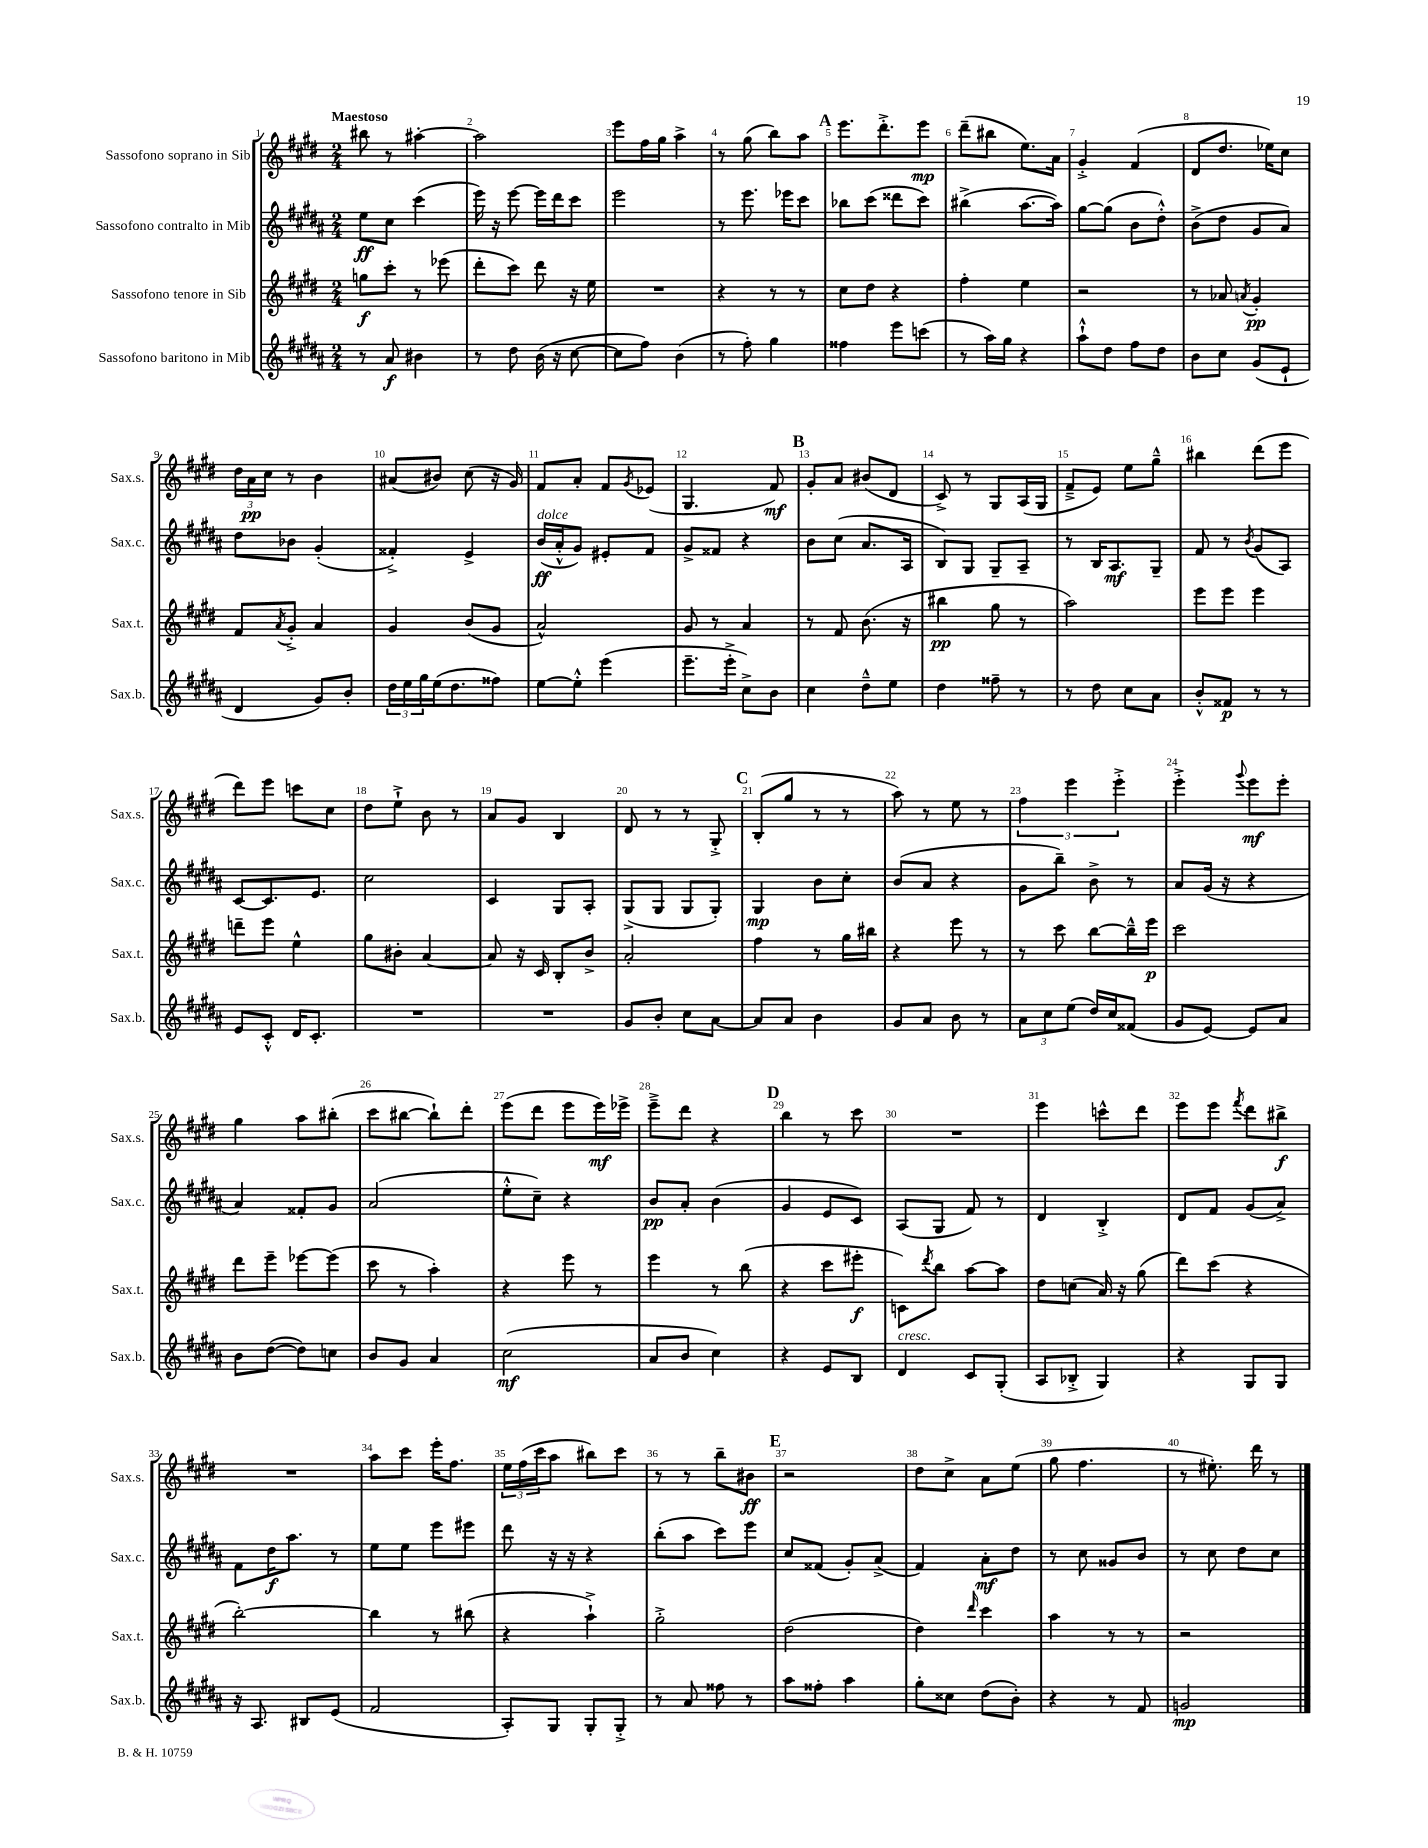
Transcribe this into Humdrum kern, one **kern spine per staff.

**kern	**dynam	**kern	**dynam	**kern	**dynam	**kern	**dynam
*part4	*part4	*part3	*part3	*part2	*part2	*part1	*part1
*staff4	*staff4	*staff3	*staff3	*staff2	*staff2	*staff1	*staff1
*I"Sassofono baritono in Mib	*	*I"Sassofono tenore in Sib	*	*I"Sassofono contralto in Mib	*	*I"Sassofono soprano in Sib	*
*I'Sax.b.	*	*I'Sax.t.	*	*I'Sax.c.	*	*I'Sax.s.	*
*clefG2	*	*clefG2	*	*clefG2	*	*clefG2	*
*k[f#c#g#d#a#]	*	*k[f#c#g#d#]	*	*k[f#c#g#d#a#]	*	*k[f#c#g#d#]	*
*M2/4	*	*M2/4	*	*M2/4	*	*M2/4	*
=1	=1	=1	=1	=1	=1	=1	=1
!	!	!	!	!	!	!LO:TX:a:B:t=Maestoso	!
8r	.	8ggn\L	f	8ee\L	ff	8bb#X\	.
8a#/	f	8ccc#'\J	.	8cc#\J	.	8r	.
4b#X\	.	8r	.	(4ccc#\	.	[4aa#X'\	.
.	.	(8eee-X\	.	.	.	.	.
=2	=2	=2	=2	=2	=2	=2	=2
8r	.	8ddd#'\L	.	16eee\)	.	2aa#\]	.
.	.	.	.	16r	.	.	.
8dd#\	.	8ccc#\J)	.	[8eee\	.	.	.
(16b\	.	8ddd#\	.	16eee\LL]	.	.	.
16r	.	.	.	16ddd#\J	.	.	.
[8cc#\	.	16r	.	8ccc#\J	.	.	.
.	.	16ee\	.	.	.	.	.
=3	=3	=3	=3	=3	=3	=3	=3
8cc#\L]	.	2r	.	2eee\	.	8eee\L	.
8ff#\J)	.	.	.	.	.	16ff#\L	.
.	.	.	.	.	.	16gg#\JJ	.
(4b\	.	.	.	.	.	4aa^\	.
=4	=4	=4	=4	=4	=4	=4	=4
8r	.	4r	.	8r	.	8r	.
8ff#'\)	.	.	.	8.eee\	.	(8gg#\	.
4gg#\	.	8r	.	.	.	8bb\L)	.
.	.	.	.	16eee-X\KL	.	.	.
.	.	8r	.	8ccc#\J	.	8aa\J	.
!!LO:REH:place=s1:t=A
=5	=5	=5	=5	=5	=5	=5	=5
4ff##X\	.	8cc#\L	.	8bb-X\L	.	8.eee\L	.
.	.	8dd#\J	.	(8ccc#\J	.	.	.
.	.	.	.	.	.	8.ddd#'^\	.
8eee\L	.	4r	.	8ddd##X\L	.	.	.
(8cccn\J	.	.	.	8ccc#\J)	.	8eee\J	mp
=6	=6	=6	=6	=6	=6	=6	=6
8r	.	4ff#'\	.	(4bb#X^\	.	(8ddd#~\L	.
16aa#\LL)	.	.	.	.	.	8bb#X\J	.
16gg#\JJ	.	.	.	.	.	.	.
4r	.	4ee\	.	[8.aa#\L	.	8.ee\L)	.
.	.	.	.	16aa#\Jk])	.	16a\Jk	.
=7	=7	=7	=7	=7	=7	=7	=7
8aa#`^^\L	.	2r	.	[8gg#\L	.	4g#'^/	.
8dd#\J	.	.	.	(8gg#\J]	.	.	.
8ff#\L	.	.	.	8b\L	.	(4f#/	.
8dd#\J	.	.	.	8dd#'^^\J)	.	.	.
=8	=8	=8	=8	=8	=8	=8	=8
8b\L	.	8r	.	(8b^\L	.	8d#/L	.
8cc#\J	.	8a-X/	.	8dd#\J	.	8.dd#/J	.
.	.	8qan/	.	.	.	.	.
(8g#/L	.	4g#'/	pp	8g#/L	.	.	.
.	.	.	.	.	.	16ee-X\KL)	.
8e`/J	.	.	.	8a#/J)	.	8cc#\J	.
!!LO:LB:g=z
=9	=9	=9	=9	=9	=9	=9	=9
4d#/	.	8f#/L	.	8dd#\L	.	24dd#\LL	.
.	.	.	.	.	.	24a\	pp
.	.	.	.	.	.	24cc#\JJ	.
.	.	8qa/	.	.	.	.	.
.	.	8g#'^/J	.	8b-X\J	.	8r	.
8g#/L)	.	4a/	.	(4g#'/	.	4b\	.
8b'/J	.	.	.	.	.	.	.
=10	=10	=10	=10	=10	=10	=10	=10
24dd#\LL	.	4g#/	.	4f##X'^/)	.	(8a#X/L	.
24ee\	.	.	.	.	.	.	.
24gg#\	.	.	.	.	.	.	.
(16ee\J	.	.	.	.	.	8b#X/J)	.
8.dd#\	.	.	.	.	.	.	.
.	.	(8b/L	.	4e^/	.	(8cc#\	.
8ff##X\J)	.	8g#/J	.	.	.	16r	.
.	.	.	.	.	.	16g#/)	.
=11	=11	=11	=11	=11	=11	=11	=11
!	!	!	!	!LO:TX:a:i:t=dolce	!	!	!
[8ee\L	.	2a^^/)	.	(16b/LL	ff	8f#/L	.
.	.	.	.	16a#'^^/J	.	.	.
8ee'^^\J]	.	.	.	8g#/J)	.	8a'/J	.
(4eee\	.	.	.	8e#X'/L	.	8f#/L	.
.	.	.	.	.	.	8qg#/	.
.	.	.	.	8f#/J	.	(8e-X/J	.
=12	=12	=12	=12	=12	=12	=12	=12
8.eee~\L	.	8g#/	.	8g#^/L	.	4.G#/	.
.	.	8r	.	8f##X/J	.	.	.
16eee'^\Jk	.	.	.	.	.	.	.
8cc#^\L)	.	4a/	.	4r	.	.	.
8b\J	.	.	.	.	.	8f#/)	mf
!!LO:REH:place=s1:t=B
=13	=13	=13	=13	=13	=13	=13	=13
4cc#\	.	8r	.	8b\L	.	8g#'/L	.
.	.	8f#/	.	(8cc#\J	.	8a/J	.
8dd#~^^\L	.	(8.b\	.	8.a#/L	.	(8b#X/L	.
8ee\J	.	.	.	.	.	8d#/J	.
.	.	16r	.	16A#/Jk	.	.	.
=14	=14	=14	=14	=14	=14	=14	=14
4dd#\	.	4bb#X\	pp	8B/L)	.	8c#^/)	.
.	.	.	.	8G#/J	.	8r	.
8ff##X~\	.	8gg#\	.	8G#~/L	.	8G#/L	.
8r	.	8r	.	8A#~/J	.	(16A/L	.
.	.	.	.	.	.	16G#/JJ	.
=15	=15	=15	=15	=15	=15	=15	=15
8r	.	2aa\)	.	8r	.	8f#~^/L	.
8dd#\	.	.	.	16B/KL	.	8e/J)	.
.	.	.	.	8.A#/	mf	.	.
8cc#\L	.	.	.	.	.	8ee\L	.
8a#\J	.	.	.	8G#~/J	.	8gg#~^^\J	.
=16	=16	=16	=16	=16	=16	=16	=16
8b'^^/L	.	8eee\L	.	8f#/	.	4bb#X\	.
8f##X/J	p	8eee\J	.	8r	.	.	.
.	.	.	.	8qb/	.	.	.
8r	.	4eee\	.	(8g#/L	.	(8ddd#\L	.
8r	.	.	.	8A#/J)	.	8eee\J	.
!!LO:LB:g=z
=17	=17	=17	=17	=17	=17	=17	=17
8e/L	.	8dddn~\L	.	[8c#/L	.	8ddd#\L)	.
8c#'^^/J	.	8eee\J	.	8.c#/]	.	8eee\J	.
16d#/KL	.	4ee^^\	.	.	.	8cccn\L	.
8.c#'/J	.	.	.	8.e/J	.	.	.
.	.	.	.	.	.	8cc#\J	.
=18	=18	=18	=18	=18	=18	=18	=18
2r	.	8gg#\L	.	2cc#\	.	8dd#\L	.
.	.	8b#X'\J	.	.	.	8ee`^\J	.
.	.	[4a/	.	.	.	8b\	.
.	.	.	.	.	.	8r	.
=19	=19	=19	=19	=19	=19	=19	=19
2r	.	8a/]	.	4c#/	.	8a/L	.
.	.	16r	.	.	.	8g#/J	.
.	.	16c#/	.	.	.	.	.
.	.	8B'/L	.	8G#/L	.	4B/	.
.	.	8b^/J	.	8A#'/J	.	.	.
=20	=20	=20	=20	=20	=20	=20	=20
8g#/L	.	2a'/	.	(8G#^/L	.	8d#/	.
8b'/J	.	.	.	8G#/J	.	8r	.
8cc#\L	.	.	.	8G#/L	.	8r	.
[8a#\J	.	.	.	8G#'/J)	.	8G#'^/	.
!!LO:REH:place=s1:t=C
=21	=21	=21	=21	=21	=21	=21	=21
8a#/L]	.	4ff#\	.	4G#/	mp	(8B'/L	.
8a#/J	.	.	.	.	.	8gg#/J	.
4b\	.	8r	.	8b\L	.	8r	.
.	.	16gg#\LL	.	8cc#'\J	.	8r	.
.	.	16bb#X\JJ	.	.	.	.	.
=22	=22	=22	=22	=22	=22	=22	=22
8g#/L	.	4r	.	(8b/L	.	8aa\)	.
8a#/J	.	.	.	8a#/J	.	8r	.
8b\	.	8eee\	.	4r	.	8ee\	.
8r	.	8r	.	.	.	8r	.
=23	=23	=23	=23	=23	=23	=23	=23
12a#\L	.	8r	.	8g#\L	.	6ff#\	.
12cc#\	.	.	.	.	.	.	.
.	.	8ccc#\	.	8bb~\J)	.	.	.
(12ee\J	.	.	.	.	.	6eee\	.
16dd#/LL)	.	[8bb\L	.	8b^\	.	.	.
16cc#/J	.	.	.	.	.	.	.
.	.	.	.	.	.	6eee'^\	.
(8f##X/J	.	16bb~^^\L]	.	8r	.	.	.
.	.	16eee\JJ	p	.	.	.	.
=24	=24	=24	=24	=24	=24	=24	=24
8g#/L	.	2ccc#\	.	8a#/L	.	4eee'^\	.
[8e/J)	.	.	.	(16g#/Jk	.	.	.
.	.	.	.	16r	.	.	.
.	.	.	.	.	.	8qqggg#/	.
8e/L]	.	.	.	4r	.	8eee\L	mf
8a#/J	.	.	.	.	.	8eee'\J	.
!!LO:LB:g=z
=25	=25	=25	=25	=25	=25	=25	=25
8b\L	.	8ddd#\L	.	4a#/)	.	4gg#\	.
([8dd#\J	.	8eee~\J	.	.	.	.	.
8dd#\L])	.	[8eee-X\L	.	8f##X'/L	.	8aa\L	.
8ccn\J	.	(8eee-\J]	.	8g#/J	.	(8bb#X'\J	.
=26	=26	=26	=26	=26	=26	=26	=26
8b/L	.	8ccc#\	.	(2a#/	.	8ccc#\L	.
8g#/J	.	8r	.	.	.	[8bb#X\J	.
4a#/	.	4aa'\)	.	.	.	8bb#`\L])	.
.	.	.	.	.	.	8ddd#'\J	.
=27	=27	=27	=27	=27	=27	=27	=27
(2cc#\	mf	4r	.	8ee'^^\L	.	(8eee\L	.
.	.	.	.	8cc#~\J)	.	8ddd#\J	.
.	.	8eee\	.	4r	.	8eee\L	.
.	.	8r	.	.	.	16eee\L)	mf
.	.	.	.	.	.	16eee-X^\JJ	.
=28	=28	=28	=28	=28	=28	=28	=28
8a#/L	.	4eee\	.	8b/L	pp	8eee~^\L	.
8b/J	.	.	.	8a#'/J	.	8ddd#\J	.
4cc#\)	.	8r	.	(4b\	.	4r	.
.	.	(8bb\	.	.	.	.	.
!!LO:REH:place=s1:t=D
=29	=29	=29	=29	=29	=29	=29	=29
4r	.	4r	.	4g#/	.	4bb\	.
8e/L	.	8ccc#\L	.	8e/L	.	8r	.
8B/J	.	8eee#X'\J	f	8c#/J)	.	8ccc#\	.
=30	=30	=30	=30	=30	=30	=30	=30
!LO:TX:a:i:t=cresc.	!	!	!	!	!	!	!
4d#/	.	8cn\L)	.	(8A#/L	.	2r	.
.	.	8qddd#/	.	.	.	.	.
.	.	8bb\J	.	8G#/J	.	.	.
8c#/L	.	[8aa\L	.	8f#/)	.	.	.
(8G#'/J	.	8aa\J]	.	8r	.	.	.
=31	=31	=31	=31	=31	=31	=31	=31
8A#/L	.	8dd#\L	.	4d#/	.	4eee\	.
8B-X'^/J	.	(8ccn\J	.	.	.	.	.
4G#/)	.	16a/)	.	4B'^/	.	8cccn^^\L	.
.	.	16r	.	.	.	.	.
.	.	(8gg#\	.	.	.	8ddd#\J	.
=32	=32	=32	=32	=32	=32	=32	=32
4r	.	8ddd#\L)	.	8d#/L	.	8eee\L	.
.	.	(8ccc#\J	.	8f#/J	.	8eee\J	.
.	.	.	.	.	.	8qfff#/	.
8G#/L	.	4r	.	(8g#/L	.	8ddd#\L	.
8G#/J	.	.	.	8a#^/J)	.	8bb#X^\J	f
!!LO:LB:g=z
=33	=33	=33	=33	=33	=33	=33	=33
16r	.	[2bb'\)	.	8f#\L	.	2r	.
8.A#/	.	.	.	.	.	.	.
.	.	.	.	16dd#\K	f	.	.
.	.	.	.	8.aa#\J	.	.	.
8B#X/L	.	.	.	.	.	.	.
(8e/J	.	.	.	8r	.	.	.
=34	=34	=34	=34	=34	=34	=34	=34
2f#/	.	4bb\]	.	8ee\L	.	8aa\L	.
.	.	.	.	8ee\J	.	8ccc#\J	.
.	.	8r	.	8eee\L	.	16eee'\KL	.
.	.	.	.	.	.	8.ff#\J	.
.	.	(8bb#X\	.	8eee#X\J	.	.	.
=35	=35	=35	=35	=35	=35	=35	=35
8A#'/L)	.	4r	.	8ddd#\	.	24ee\LL	.
.	.	.	.	.	.	(24ff#\	.
.	.	.	.	.	.	24ccc#\J	.
8G#/J	.	.	.	16r	.	8aa\J	.
.	.	.	.	16r	.	.	.
8G#'/L	.	4aa`^\)	.	4r	.	8bb#X\L)	.
8G#'^/J	.	.	.	.	.	8ccc#\J	.
=36	=36	=36	=36	=36	=36	=36	=36
8r	.	2gg#'^\	.	(8bb'\L	.	8r	.
8a#/	.	.	.	8aa#\J	.	8r	.
8ff##X\	.	.	.	8ccc#\L)	.	8bb~\L	.
8r	.	.	.	8eee\J	.	8b#X\J	ff
!!LO:REH:place=s1:t=E
=37	=37	=37	=37	=37	=37	=37	=37
8aa#\L	.	(2dd#\	.	8cc#/L	.	2r	.
8ff##X'\J	.	.	.	(8f##X/J	.	.	.
4aa#\	.	.	.	8g#'/L)	.	.	.
.	.	.	.	(8a#^/J	.	.	.
=38	=38	=38	=38	=38	=38	=38	=38
8gg#'\L	.	4dd#\)	.	4f#/)	.	8dd#\L	.
8cc##X\J	.	.	.	.	.	8cc#^\J	.
.	.	16qqddd#/	.	.	.	.	.
(8dd#\L	.	4ccc#\	.	8a#'\L	mf	8a\L	.
8b'\J)	.	.	.	8dd#\J	.	(8ee\J	.
=39	=39	=39	=39	=39	=39	=39	=39
4r	.	4aa\	.	8r	.	8gg#\	.
.	.	.	.	8cc#\	.	4.ff#\	.
8r	.	8r	.	8g##X/L	.	.	.
8f#/	.	8r	.	8b/J	.	.	.
=40	=40	=40	=40	=40	=40	=40	=40
2gn/	mp	2r	.	8r	.	8r	.
.	.	.	.	8cc#\	.	8.ee#X'\)	.
.	.	.	.	8dd#\L	.	.	.
.	.	.	.	.	.	16ddd#\	.
.	.	.	.	8cc#\J	.	8r	.
==	==	==	==	==	==	==	==
*-	*-	*-	*-	*-	*-	*-	*-
